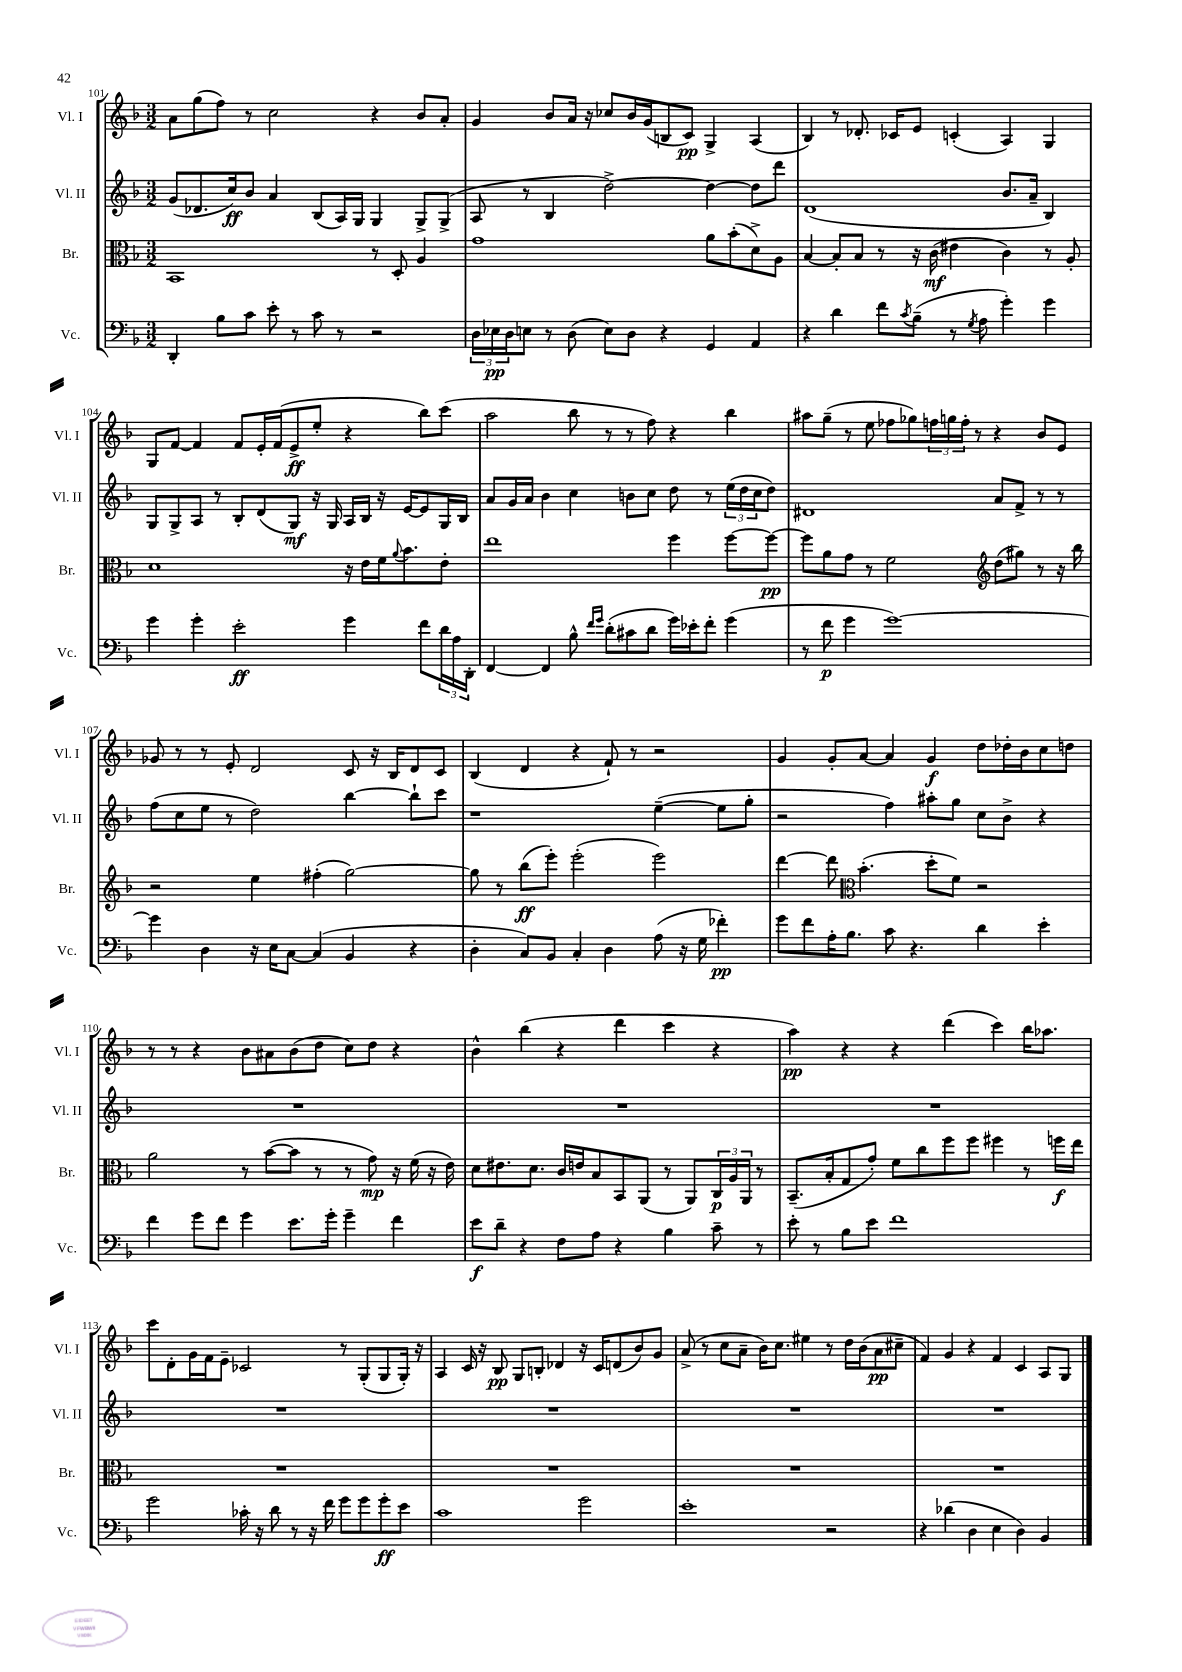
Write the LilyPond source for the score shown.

<<
\new StaffGroup <<
\new Staff = "s0" \with { instrumentName = "Vl. I" shortInstrumentName = "Vl. I" } {
    \clef treble \key f \major \numericTimeSignature \time 3/2
    a'8 g''8( f''8) r8 c''2 r4 bes'8 a'8-. |
    g'4 bes'8 a'16 r16 ces''8 bes'16 g'16( b8 c'8\pp) g4-> a4( |
    bes4) r8 des'8.-. ces'16 e'8 c'4-.( a4) g4 |
    g8 f'8~ f'4 f'8 e'16-. f'16( e'8->\ff e''8-. r4 bes''8) c'''8( |
    a''2 bes''8 r8 r8 f''8) r4 bes''4 |
    ais''8 g''8--( r8 e''8 fes''8 ges''8) \tuplet 3/2 { f''16 g''16 f''16-. } r8 r4 bes'8 e'8 |
    ges'8 r8 r8 e'8-. d'2 c'8 r16 bes16 d'8 c'8 |
    bes4( d'4 r4 f'8-!) r8 r2 |
    g'4 g'8-. a'8~ a'4 g'4\f d''8 des''16-. bes'16 c''8 d''8 |
    r8 r8 r4 bes'8 ais'8 bes'8( d''8 c''8) d''8 r4 |
    bes'4-^ bes''4( r4 d'''4 c'''4 r4 |
    a''4\pp) r4 r4 d'''4( c'''4) bes''16 aes''8. |
    c'''8 d'8-. g'16 f'16 e'8-- ces'2 r8 g8-.( g8 g16-.) r16 |
    a4 c'16 r16 bes8\pp g8 b8-. des'4 r16 c'16 d'8( bes'8) g'8 |
    a'8->( r8 c''8 a'8-- bes'16) c''8. eis''4 r8 d''16 bes'16( a'8\pp cis''8-- |
    f'4) g'4 r4 f'4 c'4 a8 g8 \bar "|." |
}
\new Staff = "s1" \with { instrumentName = "Vl. II" shortInstrumentName = "Vl. II" } {
    \clef treble \key f \major \numericTimeSignature \time 3/2
    g'8( des'8. c''16\ff) bes'8 a'4 bes8( a16) g16 g4 g8-> g8->( |
    a8 r8 bes4 d''2~->) d''4~ d''8 d'''8 |
    d'1( bes'8. a'16-- bes4) |
    g8 g8-> a8 r8 bes8-. d'8( g8\mf) r16 g16 a16 bes16 r16 e'16~ e'8 g16 bes16 |
    a'8 g'16 a'16 bes'4 c''4 b'8 c''8 d''8 r8 \tuplet 3/2 { e''16( d''16 c''16 } d''8) |
    dis'1 a'8 f'8-> r8 r8 |
    f''8( c''8 e''8 r8 d''2) bes''4~ bes''8-! c'''8 |
    r1 e''4~--( e''8 g''8-. |
    r2 f''4) ais''8-. g''8 c''8 bes'8-> r4 |
    R1. |
    R1. |
    R1. |
    R1. |
    R1. |
    R1. |
    R1. \bar "|." |
}
\new Staff = "s2" \with { instrumentName = "Br." shortInstrumentName = "Br." } {
    \clef alto \key f \major \numericTimeSignature \time 3/2
    bes,1 r8 d8-. a4 |
    g'1 a'8 bes'8-.( d'8->) a8 |
    bes4~ bes8-. bes8 r8 r16 c'16\mf( eis'4 c'4) r8 a8-. |
    d'1 r16 e'16 f'16 \appoggiatura { a'8 } bes'8. e'8-. |
    e''1 f''4 f''8~ f''8~\pp |
    f''8 a'8 g'8 r8 f'2 \clef treble d''8( gis''8) r8 r16 bes''16 |
    r2 e''4 fis''4-.( g''2~) |
    g''8 r8 bes''8\ff( e'''8-.) e'''2-.( e'''2) |
    d'''4~ d'''8 \clef alto bes'4.-.( d''8-. f'8) r2 |
    a'2 r8 bes'8~( bes'8 r8 r8 g'8\mp) r16 f'16( r16 e'16) |
    d'8 eis'8. d'8. c'16 e'16 bes8 bes,8 a,8( r8 a,8) \tuplet 3/2 { c16\p a16 a,16 } r8 |
    bes,8.--( bes16-. g8 g'8-.) f'8 c''8 f''8 f''8 fis''4 r8 f''16\f e''16 |
    R1. |
    R1. |
    R1. |
    R1. \bar "|." |
}
\new Staff = "s3" \with { instrumentName = "Vc." shortInstrumentName = "Vc." } {
    \clef bass \key f \major \numericTimeSignature \time 3/2
    d,4-. bes8 c'8 e'8-. r8 c'8 r8 r2 |
    \tuplet 3/2 { d16 ees16\pp d16 } e8 r8 d8( e8) d8 r4 g,4 a,4 |
    r4 d'4 f'8 \acciaccatura { c'8 } bes8--( r8 \acciaccatura { g8 } a8 g'4-.) g'4 |
    g'4 g'4-. e'2-.\ff g'4 f'8 \tuplet 3/2 { d'16 a16 d,16-. } |
    f,4~ f,4 bes8-^ \grace { f'16 g'16 } d'8-.( cis'8 d'8 g'16) ees'16-. f'8-. g'4( |
    r8 f'8\p g'4 g'1~) |
    g'4 d4 r16 e16 c8~ c4( bes,4 r4 |
    d4-. c8) bes,8 c4-. d4 a8( r16 g16 fes'4-.\pp) |
    g'8 f'8 a16-. bes8. c'8 r4. d'4 e'4-. |
    f'4 g'8 f'8 g'4 e'8. g'16-. g'4-- f'4 |
    e'8\f d'8-- r4 f8 a8 r4 bes4 c'8-- r8 |
    e'8-. r8 bes8 e'8 f'1 |
    g'2 ces'16-. r16 d'8 r8 r16 f'16 g'8 g'8 g'8-.\ff e'8 |
    c'1 g'2 |
    e'1-. r2 |
    r4 des'4( d4 e4 d4) bes,4 \bar "|." |
}
>>
>>
\layout { \context { \Score currentBarNumber = #101 } }
